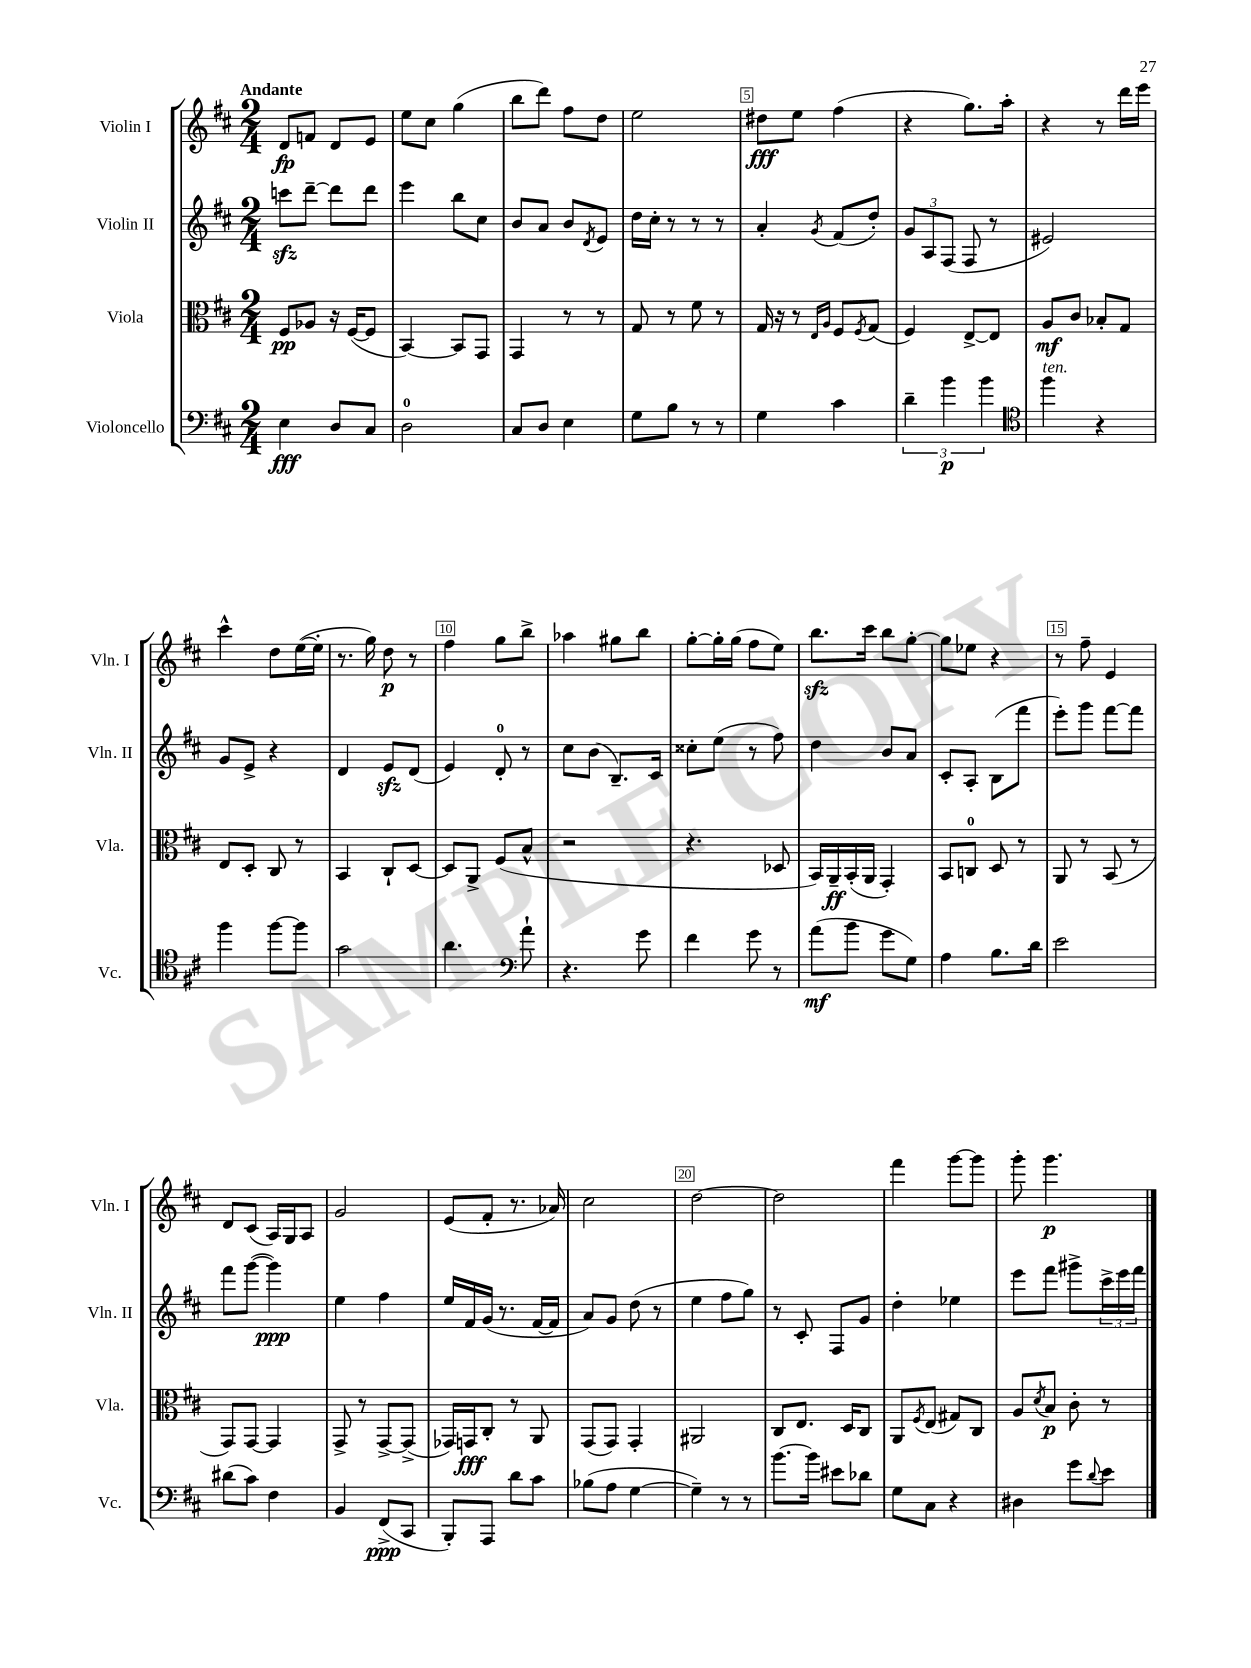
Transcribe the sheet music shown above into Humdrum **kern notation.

**kern	**kern	**kern	**kern
*staff4	*staff3	*staff2	*staff1
*clefF4	*clefC3	*clefG2	*clefG2
*k[f#c#]	*k[f#c#]	*k[f#c#]	*k[f#c#]
*M2/4	*M2/4	*M2/4	*M2/4
4E\	8F#/L	8ccc\L	8d/L
.	8A-/J	[8ddd~\J	8f/J
8D/L	16r	8ddd\]L	8d/L
.	([16F#/LK	.	.
8C#/J	8F#/]J	8ddd\J	8e/J
=	=	=	=
2D\	[4BB/)	4eee\	8ee\L
.	.	.	8cc#\J
.	8BB/]L	8bb\L	(4gg\
.	8GG/J	8cc#\J	.
=	=	=	=
8C#/L	4GG/	8b/L	8bb\L
8D/J	.	8a/J	8ddd\J)
4E\	8r	8b/L	8ff#\L
.	.	8qd/	.
.	8r	8e/J	8dd\J
=	=	=	=
8G\L	8G/	16dd\LL	2ee\
.	.	16cc#'\JJ	.
8B\J	8r	8r	.
8r	8f#\	8r	.
8r	8r	8r	.
=	=	=	=
4G\	16G/	4a'/	8dd#\L
.	16r	.	.
.	8r	.	8ee\J
.	16qqE/LL	.	.
.	16qqA/JJ	8qg/	.
4c#\	8F#/L	(8f#/L	(4ff#\
.	8qF#/	.	.
.	(8G/J	8dd'/J)	.
=	=	=	=
6d~\	4F#/)	12g/L	4r
.	.	12A/	.
6b\	.	(12F#/J	.
.	[8E^/L	8F#/	8.gg\L)
6b\	.	.	.
.	8E/]J	8r	.
.	.	.	16aa'\Jk
=	=	=	=
*clefC4	*	*	*
4ff#\	8A/L	2e#/)	4r
.	8c#/J	.	.
4r	8B-'/L	.	8r
.	8G/J	.	16ddd\LL
.	.	.	16eee\JJ
=	=	=	=
4ff#\	8E/L	8g/L	4ccc#^^\
.	8D'/J	8e^/J	.
[8ff#\L	8C#/	4r	8dd\L
8ff#\]J	8r	.	([16ee\L
.	.	.	16ee'\]JJ
=	=	=	=
2g\	4BB/	4d/	8.r
.	.	.	16gg\)
.	8C#`/L	8e/L	8dd\
.	[8D/J	(8d/J	8r
=	=	=	=
4.a\	8D/]L	4e/)	4ff#\
.	8AA^/J	.	.
.	(8F#/L	8d'/	8gg\L
*clefF4	*	*	*
8a`\	8B^^/J	8r	8bb^\J
=	=	=	=
4.r	2r	8cc#\L	4aa-\
.	.	(8b\J	.
.	.	8.B~/L)	8gg#\L
8g\	.	.	8bb\J
.	.	16c#/Jk	.
=	=	=	=
4f#\	4.r	8cc##'\L	[8gg'\L
.	.	(8ee\J	16gg'\]L
.	.	.	(16gg\JJ
8g\	.	8r	8ff#\L
8r	8D-/	8ff#\)	8ee\J)
=	=	=	=
(8a\L	16BB/LL)	4dd\	8.bb\L
.	16AA~/	.	.
8b\J	(16BB'/	.	.
.	16AA/JJ	.	16ccc#\Jk
8g\L	4GG'/)	8b/L	8bb\L
8G\J)	.	8a/J	[8gg'\J
=	=	=	=
4A\	8BB/L	8c#'/L	8gg\]L
.	8C/J	8A'/J	8ee-\J
8.B\L	8D/	(8B\L	4r
.	8r	8fff#\J	.
16d\Jk	.	.	.
=	=	=	=
2e\	8AA/	8eee'\L)	8r
.	8r	8ggg\J	8ff#~\
.	(8BB/	[8fff#\L	4e/
.	8r	8fff#\]J	.
=	=	=	=
(8d#\L	8GG/L)	8fff#\L	8d/L
8c#\J)	[8GG/J	([8ggg\J	(8c#/J
4F#\	4GG/]	4ggg\])	16A/LL)
.	.	.	16G/J
.	.	.	8A/J
=	=	=	=
4BB/	8GG^/	4ee\	2g/
.	8r	.	.
(8FF#^/L	[8GG^/L	4ff#\	.
8CC#/J	(8GG^/]J	.	.
=	=	=	=
8BBB'/L)	16GG-/LL)	16ee/LL	(8e/L
.	16GG/J	16f#/	.
8AAA/J	8C#'/J	(16g/JJ	8f#'/J
.	.	8.r	.
8d\L	8r	.	8.r
8c#\J	8AA/	[16f#/LL	.
.	.	16f#/]JJ	16a-/)
=	=	=	=
(8B-\L	(8GG/L	8a/L)	2cc#\
8A\J	8GG/J)	8g/J	.
[4G\	4GG'/	(8dd\	.
.	.	8r	.
=	=	=	=
4G~\])	2AA#/	4ee\	[2dd\
8r	.	8ff#\L	.
8r	.	8gg\J)	.
=	=	=	=
[8.b\L	8C#/L	8r	2dd\]
.	8.E/J	8c#'/	.
16b\]Jk	.	.	.
8e#\L	.	8F#/L	.
.	16D/LK	.	.
8d-\J	8C#/J	8g/J	.
=	=	=	=
8G\L	8AA/L	4dd'\	4fff#\
.	8qF#/	.	.
8C#\J	(8E/J	.	.
4r	8G#/L)	4ee-\	[8ggg\L
.	8C#/J	.	8ggg\]J
=	=	=	=
4D#\	8A/L	8eee\L	8ggg'\
.	8qd/	.	.
.	8B/J	8fff#\J	4.ggg\
8g\L	8c#'\	8ggg#^\L	.
8qqd/	.	.	.
8e\J	8r	24ccc#^\L	.
.	.	24eee\	.
.	.	24fff#\JJ	.
==	==	==	==
*-	*-	*-	*-
